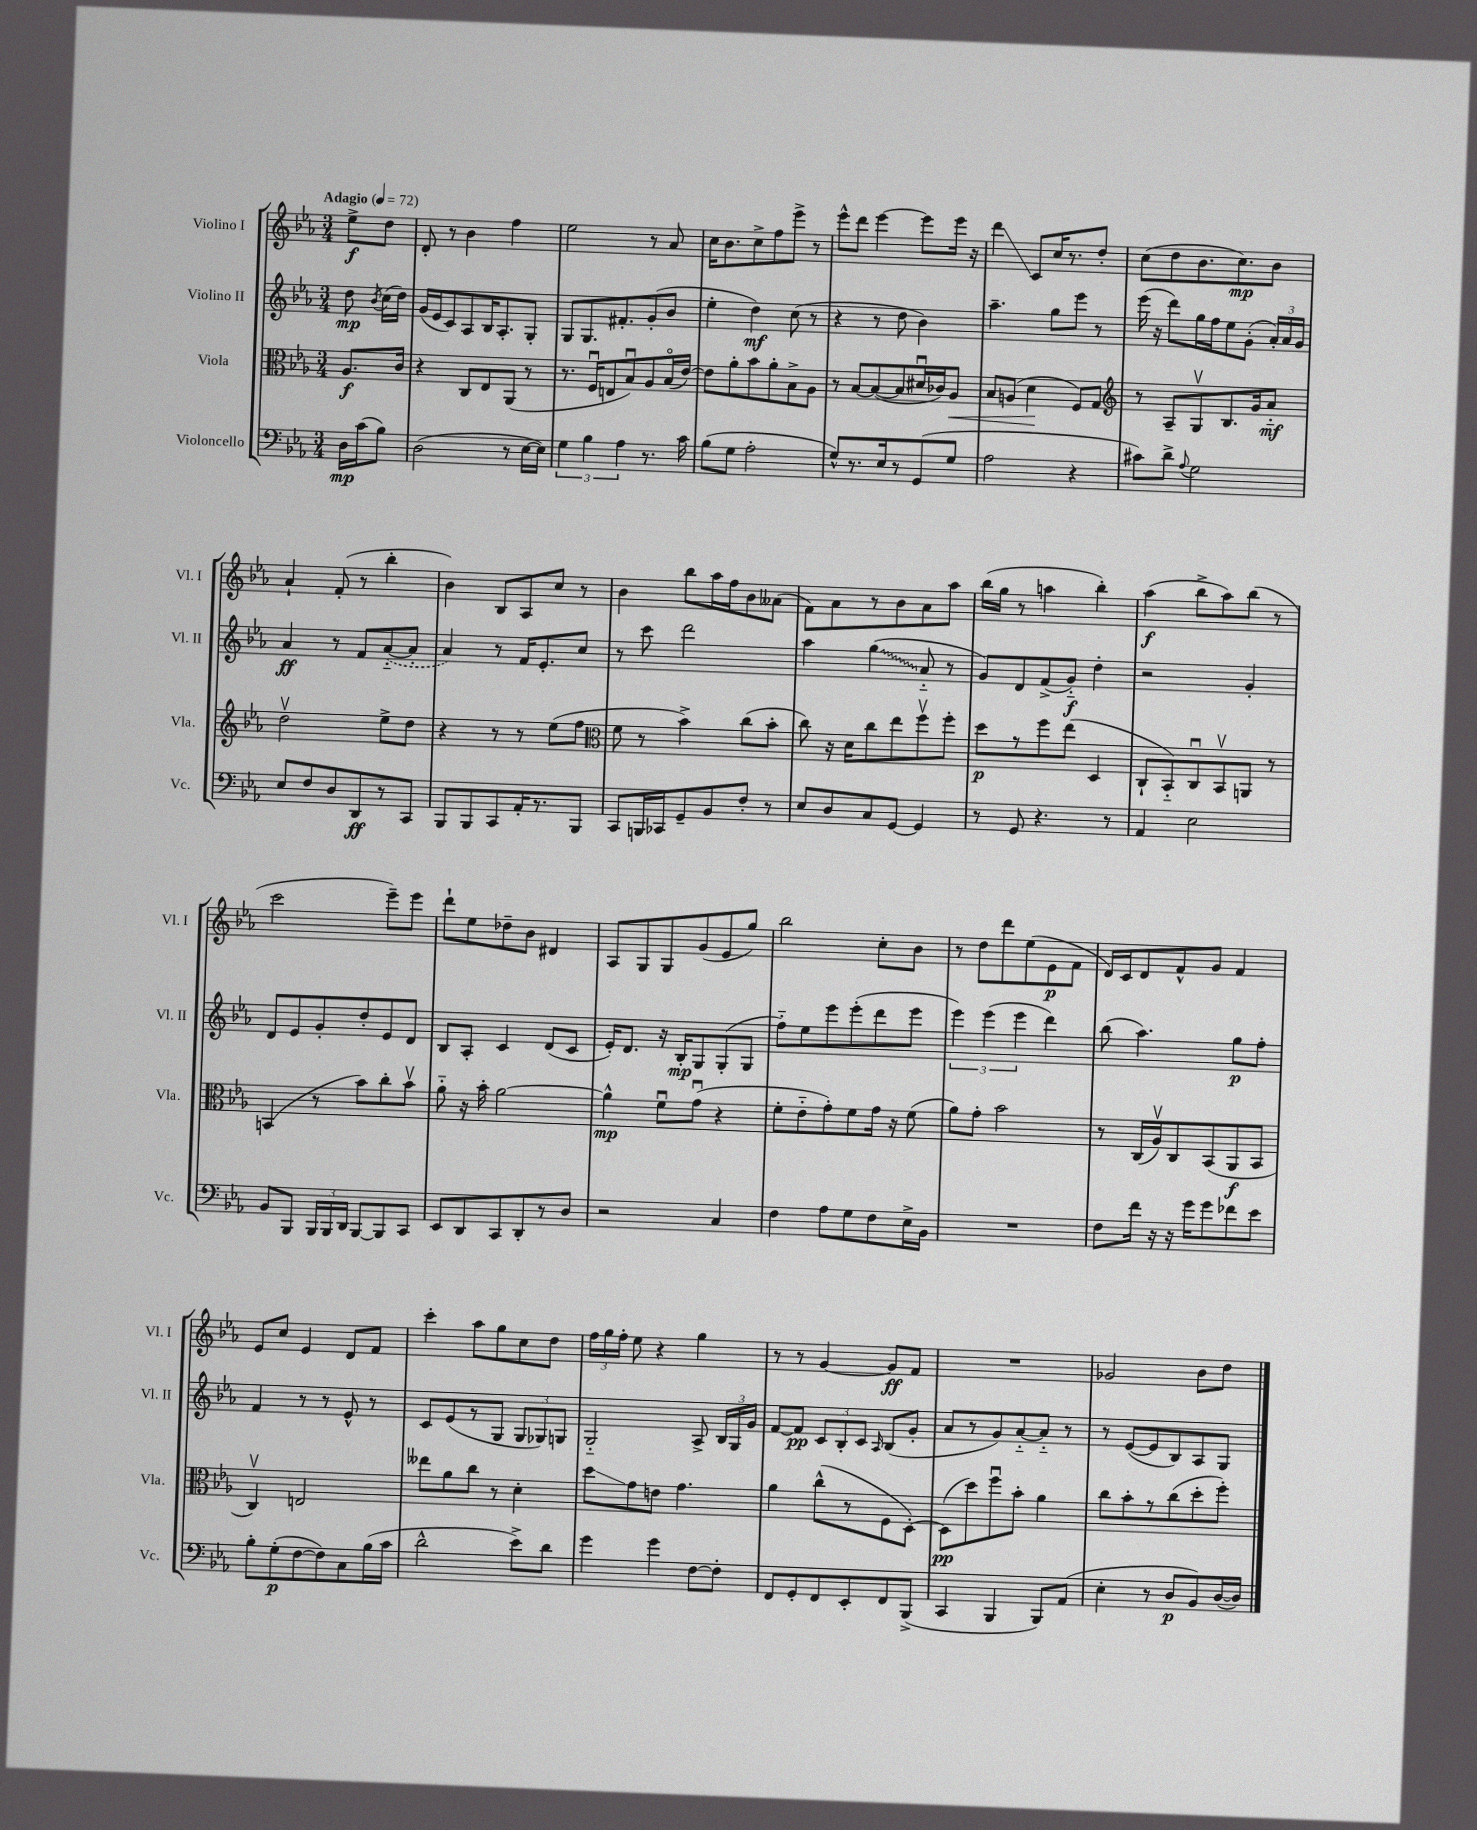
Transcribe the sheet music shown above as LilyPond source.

<<
\new StaffGroup <<
\new Staff = "s0" \with { instrumentName = "Violino I" shortInstrumentName = "Vl. I" } {
    \clef treble \key ees \major \numericTimeSignature \time 3/4 \partial 4 \tempo "Adagio" 4 = 72
    \autoBeamOff ees''8[->\f d''8] |
    d'8-. r8 bes'4 f''4 |
    ees''2 r8 aes'8 |
    c''16[ bes'8. c''8-> f''8 ees'''8]-> r8 |
    ees'''8[-^ d'''8] ees'''4~ ees'''8[ ees'''16] r16 |
    d'''4\glissando c'8[ c''16 r8. d''8]-. |
    c''8[( d''8 bes'8. c''8.\mp) bes'8] |
    aes'4-! f'8-.( r8 bes''4-. |
    bes'4) bes8[ aes8 c''8] r8 |
    bes'4 bes''8[ aes''16 f''16 bes'8 aeses'8]( |
    f'8[) aes'8 r8 bes'8 aes'8 aes''8] |
    bes''16[( g''16] r8 a''4 bes''4-.) |
    aes''4\f( bes''8[-> aes''8) bes''8]( r8 |
    c'''2 ees'''8[--) ees'''8] |
    d'''8[-! ees''8 des''8-- bes'8] dis'4 |
    aes8[ g8 g8 g'8( ees'8 g''8]) |
    bes''2 c''8[-. bes'8] |
    r8 d''8[ d'''8 ees''8( ees'8\p f'8] |
    d'16[) c'16 d'8 f'8-^ g'8] f'4 |
    ees'8[ c''8] ees'4 d'8[ f'8] |
    c'''4-. aes''8[ g''8 c''8 d''8] |
    \tuplet 3/2 { f''16[ g''16 f''16]-. } ees''8 r4 g''4 |
    r8 r8 g'4~ g'8[\ff f'8] |
    R2. |
    ges'2 bes'8[ d''8] \bar "|." |
}
\new Staff = "s1" \with { instrumentName = "Violino II" shortInstrumentName = "Vl. II" } {
    \clef treble \key ees \major \numericTimeSignature \time 3/4 \partial 4
    \autoBeamOff d''8\mp \acciaccatura { bes'8 } c''16[( d''16]) |
    g'16[( ees'16 c'8) aes8 bes16 aes8.-. g8]-. |
    g8[ g8. fis'8.-. g'8-.( bes'8] |
    ees''4-. d''4\mf) c''8( r8 |
    r4 r8 d''8 bes'4) |
    aes''4.-- g''8[ ees'''8] r8 |
    ees'''16( r16 d'''8[) g''16 f''16 ees''8 g'8]-.( \tuplet 3/2 { aes'16[-.) aes'16 g'16] } |
    aes'4\ff r8 f'8[ \once \slurDashed aes'8~-_( aes'8]-. |
    aes'4) r8 f'16[ ees'8.-. c''8] |
    r8 c'''8 d'''2 |
    aes''4 \once \override Glissando.style = #'zigzag g''4\glissando( aes'8-_ r8 |
    g'8[) d'8 f'8->( g'8]-_\f) d''4-. |
    r2 g'4-. |
    d'8[ ees'8 g'8-. d''8-. ees'8 d'8] |
    bes8[ aes8]-. c'4 d'8[( c'8] |
    ees'16[-.) d'8.] r16 bes16[-.\mp g8 g8-.( g8] |
    f''8[-_) ees''8 ees'''8 ees'''8-.( d'''8 ees'''8] |
    \tuplet 3/2 { ees'''4) ees'''4( ees'''4 } d'''4) |
    bes''8( aes''4.) g''8[\p f''8]-. |
    f'4 r8 r8 ees'8-^ r8 |
    c'8[ ees'8( r8 g8] \tuplet 3/2 { g8[ ges8) g8] } |
    g2-_ aes8-> \tuplet 3/2 { bes16[ g16 g'16] } |
    f'8[~ f'8]\pp \tuplet 3/2 { c'8[ bes8-. c'8] } \grace { aes16 } bes8[( g'8]-. |
    aes'8[ r8 g'8) aes'8~-_ aes'8]-_ r8 |
    r8 ees'8[~( ees'8 bes8) aes8 g8] \bar "|." |
}
\new Staff = "s2" \with { instrumentName = "Viola" shortInstrumentName = "Vla." } {
    \clef alto \key ees \major \numericTimeSignature \time 3/4 \partial 4
    \autoBeamOff aes8.[\f c'16] |
    r4 c8[ ees8 aes,8]( r8 |
    r8. f16[\downbow e8 bes8\downbow) aes8 bes16\flageolet( ees'16]~) |
    ees'8[ aes'8-. bes'8 aes'8-. bes8-> aes8] |
    r8 bes8[~ bes8~( bes8 dis'16\downbow ces'16) aes8]\< |
    bes8[ a8]( d'4\! f8[) g8] |
    \clef treble r8 aes8[-- g8\upbow bes8. g'16 aes'8]-_\mf |
    d''2\upbow ees''8[-> d''8] |
    r4 r8 r8 ees''8[( f''8] |
    \clef alto f'8 r8 bes'4->) c''8[( bes'8]-. |
    c''8) r16 d'16[ c''8 ees''8 f''8\upbow f''8]-. |
    d''8[\p r8 f''8 ees''8]( d4 |
    c8[-! bes,8-_) c8\downbow bes,8\upbow a,8] r8 |
    b,4( r8 bes'8[) c''8-. bes'8]\upbow |
    aes'8-_ r16 bes'16-. aes'2~ |
    aes'4-^\mp f'8[\downbow g'8]\downbow( r4 |
    f'8[-. ees'8-_ g'8-.) f'8 g'16] r16 f'8( |
    aes'8[) g'8]-. bes'2 |
    r8 c16[( aes16\upbow) c8 bes,8( aes,8\f bes,8] |
    c4\upbow) e2 |
    eeses''8[ aes'8 c''8] r8 d'4-. |
    d''8[\glissando g'8 e'8] g'4. |
    aes'4 c''8[-^( r8 f8 d8]~-.) |
    d8[\pp( d''8) f''8\downbow bes'8]-. aes'4 |
    c''8[ bes'8-. r8 c''8( d''8-. f''8]-.) \bar "|." |
}
\new Staff = "s3" \with { instrumentName = "Violoncello" shortInstrumentName = "Vc." } {
    \clef bass \key ees \major \numericTimeSignature \time 3/4 \partial 4
    \autoBeamOff d16[\mp c'16( bes8]) |
    d2( r8 ees16[~ ees16]) |
    \tuplet 3/2 { g4 bes4 aes4 } r8. c'16 |
    bes8[( g8] aes2-. |
    g8[-^) r8. ees16 r8 g,8( g8] |
    aes2 r4 |
    cis'8[) d'8]-> \appoggiatura { aes8 } g2 |
    ees8[ f8 d8 d,8\ff r8 c,8] |
    bes,,8[ bes,,8 c,8 aes,16-. r8. bes,,8] |
    c,8[ b,,16 ces,16 g,8-- bes,8 f8]-. r8 |
    ees8[ d8 c8 g,8]~ g,4 |
    r8 g,8 r4. r8 |
    aes,4 ees2 |
    bes,8[ bes,,8] \tuplet 3/2 { bes,,16[ bes,,16 d,16] } bes,,8[~ bes,,8 c,8] |
    ees,8[ d,8 c,8 d,8-. r8 d8] |
    r2 c4 |
    f4 aes8[ g8 f8 ees16-> bes,16] |
    R2. |
    f8[ f'16] r16 r16 g'16[ g'8 fes'8 ees'8] |
    bes8[-. g8-.\p( f8~ f8) c8 bes16( c'16] |
    d'2-^ ees'8[->) d'8] |
    g'4 g'4 f8[~ f8]-. |
    f,8[ g,8-. f,8 ees,8-. f,8 bes,,8]->( |
    c,4 bes,,4 bes,,8[) aes,8]( |
    ees4-. r8 d8[\p bes,8) d16~( d16]) \bar "|." |
}
>>
>>
\layout { \context { \Score \remove "Bar_number_engraver" } }
